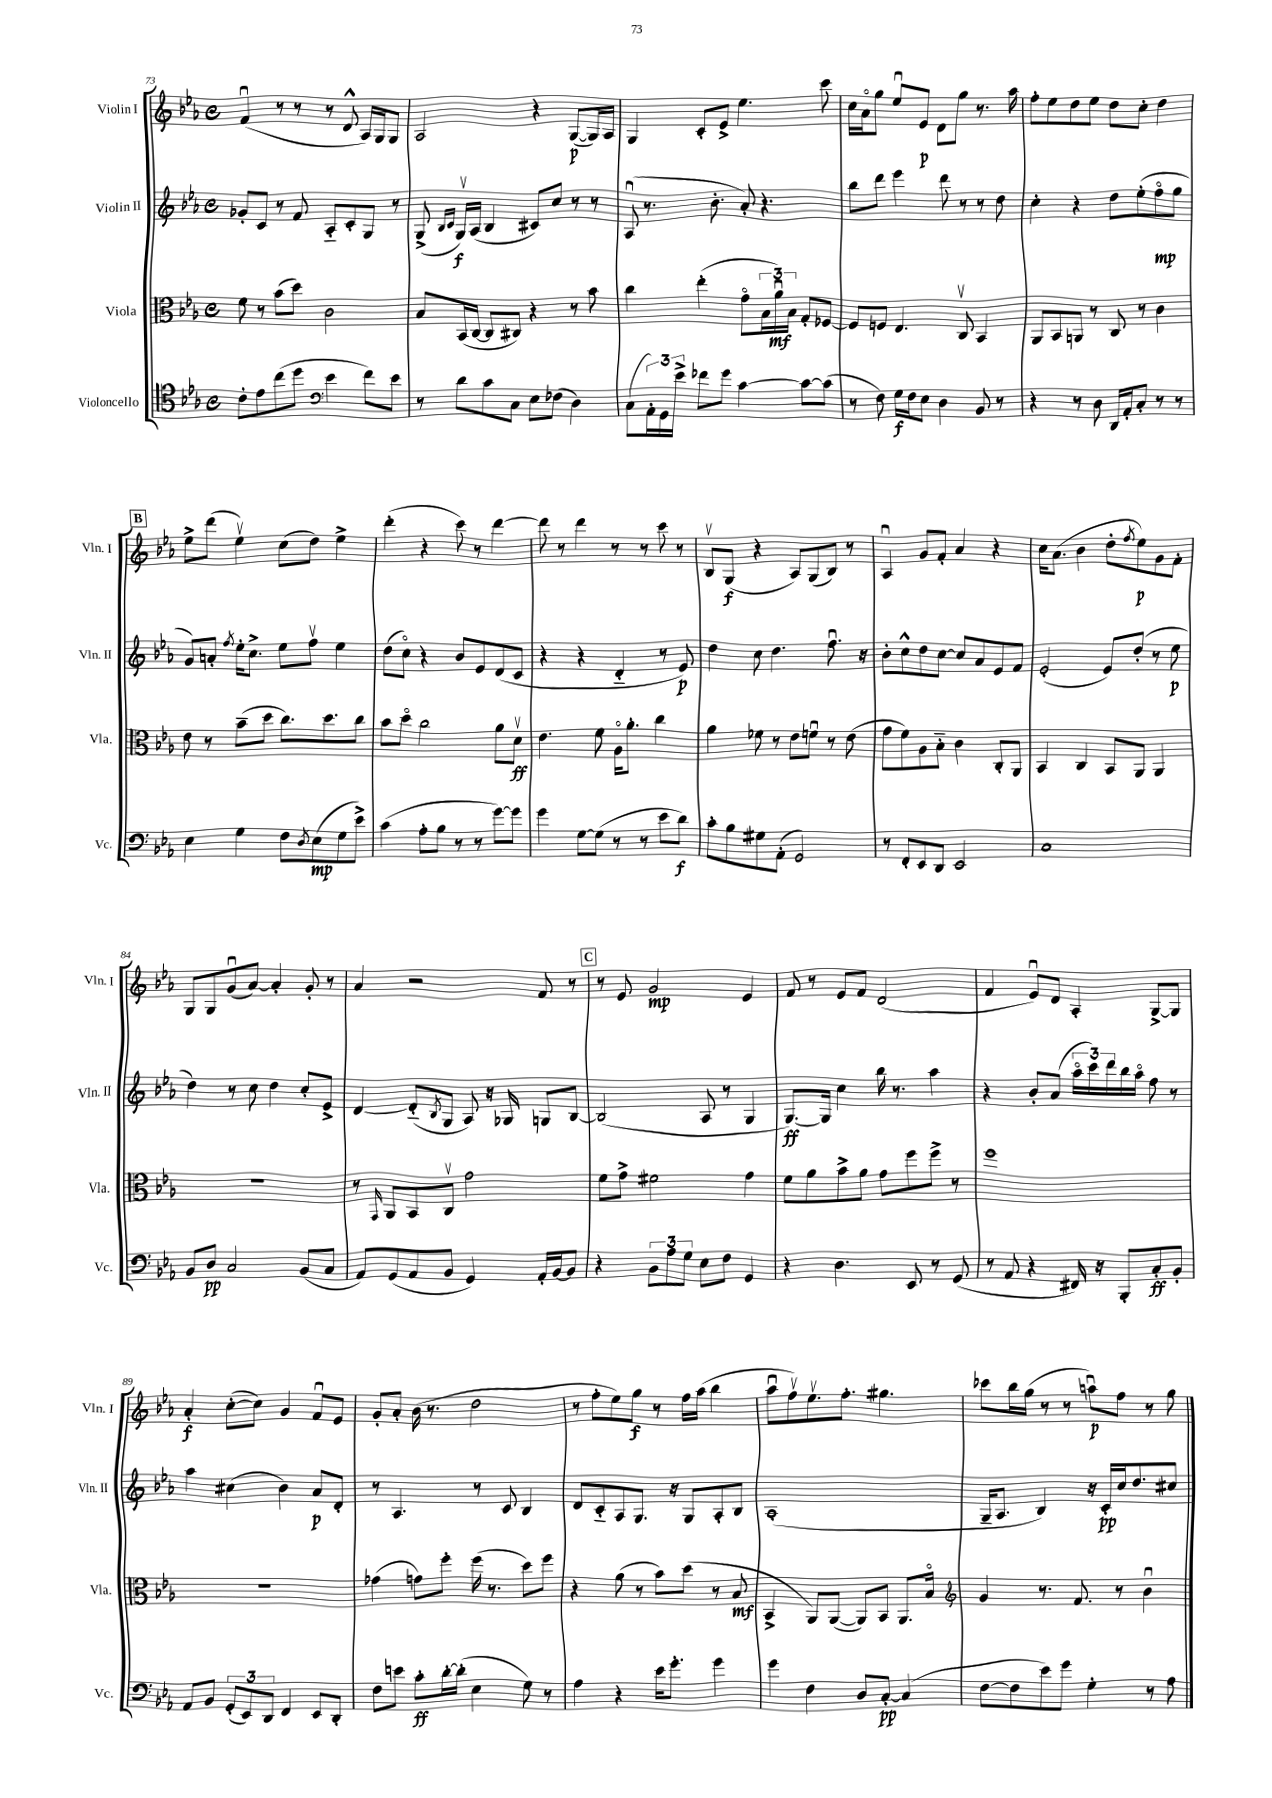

**kern	**dynam	**kern	**dynam	**kern	**dynam	**kern	**dynam
*part4	*part4	*part3	*part3	*part2	*part2	*part1	*part1
*staff4	*staff4	*staff3	*staff3	*staff2	*staff2	*staff1	*staff1
*I"Violoncello	*	*I"Viola	*	*I"Violin II	*	*I"Violin I	*
*I'Vc.	*	*I'Vla.	*	*I'Vln. II	*	*I'Vln. I	*
*clefC4	*	*clefC3	*	*clefG2	*	*clefG2	*
*k[b-e-a-]	*	*k[b-e-a-]	*	*k[b-e-a-]	*	*k[b-e-a-]	*
*M4/4	*	*M4/4	*	*M4/4	*	*M4/4	*
*met(c)	*	*met(c)	*	*met(c)	*	*met(c)	*
=73	=73	=73	=73	=73	=73	=73	=73
8c'\L	.	8f\	.	8g-X'/L	.	(4fu/	.
8e-\	.	8r	.	8c/J	.	.	.
(8cc\	.	(8b-\L	.	8r	.	8r	.
8dd\J	.	8dd\J)	.	8f/	.	8r	.
*clefF4	*	*	*	*	*	*	*
4e-\	.	2c\	.	8A-/L	.	8r	.
.	.	.	.	8c'/	.	8d^^/	.
8f\L)	.	.	.	8G/J	.	16A-/LL)	.
.	.	.	.	.	.	16G/J	.
8e-\J	.	.	.	8r	.	8G/J	.
=74	=74	=74	=74	=74	=74	=74	=74
8r	.	8B-/L	.	(8G^/	.	2A-/	.
.	.	.	.	16qqB-/LL	.	.	.
.	.	.	.	16qqc/JJ	.	.	.
8d\L	.	(16BB-/L	.	16Gv/LL)	f	.	.
.	.	[16C/JJ	.	(16A-/JJ	.	.	.
8c\	.	8C/L]	.	4B-/	.	.	.
8C\J	.	8C#X/J)	.	.	.	.	.
8E-\L	.	4r	.	8c#X/L)	.	4r	.
(8F-X\J	.	.	.	8cc/J	.	.	.
4D\)	.	8r	.	8r	.	([8G/L	p
.	.	8b-\	.	8r	.	16G/L])	.
.	.	.	.	.	.	16A-/JJ	.
=75	=75	=75	=75	=75	=75	=75	=75
(8C\L	.	4cc\	.	(8A-u/	.	4G/	.
24AA-'\L)	.	.	.	8.r	.	.	.
24GG\	.	.	.	.	.	.	.
24e-^\JJ	.	.	.	.	.	.	.
8f-X\L	.	(4ee-'\	.	.	.	8c'/L	.
.	.	.	.	8.b-'\	.	.	.
8g\J	.	.	.	.	.	8e-^/J	.
[4c\	.	8g\L	.	8a-'/)	.	4.ee-\	.
.	.	24B-\L	.	4.r	.	.	.
.	.	24a-u\)	mf	.	.	.	.
.	.	24B-\JJ	.	.	.	.	.
8c\L_	.	8G'/L	.	.	.	.	.
(8c\J]	.	[8F-X/J	.	.	.	8ccc\	.
=76	=76	=76	=76	=76	=76	=76	=76
8r	.	8F-/L]	.	8bb-\L	.	16cc\LL	.
.	.	.	.	.	.	16a-\J	.
8F\)	.	8Fn/J	.	8ddd\J	.	8gg\J	.
16G\LL	f	4.E-/	.	4eee-\	.	8ee-u/L	.
16F\J	.	.	.	.	.	.	.
8E-\J	.	.	.	.	.	8e-/J	p
4D\	.	.	.	8ddd\	.	8d\L	.
.	.	8Cv/	.	8r	.	8gg\J	.
8BB-/	.	4BB-/	.	8r	.	8.r	.
8r	.	.	.	8dd\	.	.	.
.	.	.	.	.	.	16aa-\	.
=77	=77	=77	=77	=77	=77	=77	=77
4r	.	8AA-/L	.	4cc'\	.	8ff'\L	.
.	.	8BB-/	.	.	.	8ee-\	.
8r	.	8AAn/J	.	4r	.	8dd\	.
8D\	.	8r	.	.	.	8ee-\J	.
16DD/LL	.	8C/	.	8dd\L	.	8dd\L	.
16AA-'/J	.	.	.	.	.	.	.
8C'/J	.	8r	.	(8ee-'\	.	8cc'\J	.
8r	.	4c\	.	8ff\	mp	4dd\	.
8r	.	.	.	8gg\J	.	.	.
!!LO:LB:g=z
!!LO:REH:place=s1:t=B
=78	=78	=78	=78	=78	=78	=78	=78
4E-\	.	8e-\	.	8g/L)	.	8ee-^\L	.
.	.	8r	.	8an'/J	.	(8ddd\J	.
.	.	.	.	8qff/	.	.	.
4G\	.	(8b-~\L	.	16ee-'\KL	.	4ee-v\)	.
.	.	.	.	8.cc^\J	.	.	.
.	.	8dd\J	.	.	.	.	.
8F\L	.	8.cc\L)	.	8ee-\L	.	(8cc\L	.
8qD/	.	.	.	.	.	.	.
(8E-\	mp	.	.	8ffv\J	.	8dd\J)	.
.	.	8.dd\	.	.	.	.	.
8G\	.	.	.	4ee-\	.	4ee-^\	.
8e-^\J)	.	8cc\J	.	.	.	.	.
=79	=79	=79	=79	=79	=79	=79	=79
(4c\	.	8b-\L	.	(8dd\L	.	(4ddd'\	.
.	.	8dd\J	.	8cc\J)	.	.	.
8A-'\L	.	2cc\	.	4r	.	4r	.
8B-\J	.	.	.	.	.	.	.
8r	.	.	.	8b-/L	.	8ccc\)	.
8r	.	.	.	8e-/	.	8r	.
[8g\L)	.	8a-\L	.	(8d/	.	[4ddd\	.
8g\J]	.	8dv\J	ff	8c/J	.	.	.
=80	=80	=80	=80	=80	=80	=80	=80
4g\	.	4.e-\	.	4r	.	8ddd\]	.
.	.	.	.	.	.	8r	.
[8G\L	.	.	.	4r	.	4ddd\	.
(8G\J]	.	8f\	.	.	.	.	.
8r	.	16A-\KL	.	4d/	.	8r	.
.	.	8.a-'\J	.	.	.	.	.
8r	.	.	.	.	.	8r	.
8e-\L	.	4cc\	.	8r	.	8ccc\	.
8d\J)	f	.	.	8e-/)	p	8r	.
=81	=81	=81	=81	=81	=81	=81	=81
8c'\L	.	4a-\	.	4dd\	.	8B-v/L	.
8B-\	.	.	.	.	.	(8G/J	f
8G#X\	.	8f-X\	.	8cc\	.	4r	.
(8AA-'\J	.	8r	.	4.dd\	.	.	.
2GG/)	.	8e-\L	.	.	.	8A-/L)	.
.	.	8fnu\J	.	.	.	(8G/	.
.	.	8r	.	8.ffu\	.	8B-/J)	.
.	.	(8e-\	.	.	.	8r	.
.	.	.	.	16r	.	.	.
=82	=82	=82	=82	=82	=82	=82	=82
8r	.	8g\L	.	8b-'\L	.	4A-u/	.
8FF'/L	.	8f\)	.	8cc^^\	.	.	.
8EE-/	.	8A-\	.	8dd\	.	8g/L	.
8DD/J	.	8B-\J	.	[8cc\J	.	8f'/J	.
2EE-/	.	4c\	.	8cc/L]	.	4a-/	.
.	.	.	.	8a-/	.	.	.
.	.	8C'/L	.	8e-/	.	4r	.
.	.	8AA-/J	.	8f/J	.	.	.
=83	=83	=83	=83	=83	=83	=83	=83
1C	.	4BB-/	.	(2e-'/	.	16cc\KL	.
.	.	.	.	.	.	(8.a-\J	.
.	.	4C/	.	.	.	4b-\	.
.	.	8BB-/L	.	8e-/L)	.	8dd'\L	.
.	.	.	.	.	.	8qff/	.
.	.	8AA-/J	.	(8dd'/J	.	8ee-\)	p
.	.	4AA-/	.	8r	.	8g\	.
.	.	.	.	8ee-\	p	8f'\J	.
!!LO:LB:g=z
=84	=84	=84	=84	=84	=84	=84	=84
8BB-/L	.	1r	.	4dd\)	.	8G/L	.
8D/J	pp	.	.	.	.	8G/	.
2C/	.	.	.	8r	.	(8gu/	.
.	.	.	.	8cc\	.	[8a-/J)	.
.	.	.	.	4dd\	.	4a-'/]	.
(8BB-/L	.	.	.	8cc'/L	.	8g'/	.
8C/J	.	.	.	8e-^/J	.	8r	.
=85	=85	=85	=85	=85	=85	=85	=85
8AA-/L)	.	8r	.	[4d/	.	4a-/	.
.	.	16qqGG/	.	.	.	.	.
(8GG/	.	8AA-/L	.	.	.	.	.
8AA-/	.	8BB-/	.	(8d/L]	.	2r	.
.	.	.	.	8qB-/	.	.	.
8BB-/J	.	8Cv/J	.	8G/J	.	.	.
4GG/)	.	2g\	.	8A-/)	.	.	.
.	.	.	.	16r	.	.	.
.	.	.	.	16G-X/	.	.	.
16AA-'/LL	.	.	.	8Gn/L	.	8f/	.
[16BB-/J	.	.	.	.	.	.	.
8BB-/J]	.	.	.	[8B-/J	.	8r	.
!!LO:REH:place=s1:t=C
=86	=86	=86	=86	=86	=86	=86	=86
4r	.	8f\L	.	(2B-/]	.	8r	.
.	.	8g^\J	.	.	.	8e-/	.
12BB-\L	.	2f#X\	.	.	.	2g/	mp
12A-\	.	.	.	.	.	.	.
12G\J	.	.	.	.	.	.	.
8E-\L	.	.	.	8A-/	.	.	.
8F\J	.	.	.	8r	.	.	.
4GG/	.	4g\	.	4G/	.	4e-/	.
=87	=87	=87	=87	=87	=87	=87	=87
4r	.	8f\L	.	[8.G/L)	ff	8f/	.
.	.	8a-\	.	.	.	8r	.
.	.	.	.	16G/Jk]	.	.	.
4.D\	.	8b-^\	.	4cc\	.	8e-/L	.
.	.	8a-\J	.	.	.	8f/J	.
.	.	8g\L	.	16bb-\	.	(2d/	.
.	.	.	.	8.r	.	.	.
8EE-/	.	8ff\	.	.	.	.	.
8r	.	8ff^\J	.	4aa-\	.	.	.
(8GG/	.	8r	.	.	.	.	.
=88	=88	=88	=88	=88	=88	=88	=88
8r	.	1ff	.	4r	.	4f/	.
8AA-/	.	.	.	.	.	.	.
4r	.	.	.	8b-'/L	.	8e-u/L)	.
.	.	.	.	(8a-/J	.	8d/J	.
16FF#X/)	.	.	.	24aa-\LL	.	4A-'/	.
.	.	.	.	24ccc\)	.	.	.
16r	.	.	.	.	.	.	.
.	.	.	.	24ddd\	.	.	.
8BBB-'/L	.	.	.	16bb-\	.	.	.
.	.	.	.	16aa-\JJ	.	.	.
8C'/	ff	.	.	8ff\	.	[8G^/L	.
8BB-'/J	.	.	.	8r	.	8G/J]	.
!!LO:LB:g=z
=89	=89	=89	=89	=89	=89	=89	=89
8AA-/L	.	1r	.	4aa-\	.	4a-'/	f
8BB-/J	.	.	.	.	.	.	.
(12GG'/L	.	.	.	(4cc#X\	.	([8cc'\L	.
12EE-/)	.	.	.	.	.	.	.
.	.	.	.	.	.	8cc\J])	.
12DD/J	.	.	.	.	.	.	.
4FF/	.	.	.	4b-\)	.	4g/	.
8EE-/L	.	.	.	8a-/L	p	8fu/L	.
8DD'/J	.	.	.	8d'/J	.	8e-/J	.
=90	=90	=90	=90	=90	=90	=90	=90
8F\L	.	(4g-X\	.	8r	.	8g'/L	.
8en\J	.	.	.	4.A-/	.	8a-'/J	.
8c'\L	ff	8gn\L)	.	.	.	(16b-\	.
.	.	.	.	.	.	8.r	.
[16d'\L	.	8ff'\J	.	.	.	.	.
(16d'\JJ]	.	.	.	.	.	.	.
4E-\	.	(16ff\	.	8r	.	2dd\	.
.	.	8.r	.	.	.	.	.
.	.	.	.	8c/	.	.	.
8G\)	.	8dd\L)	.	4B-/	.	.	.
8r	.	8ff\J	.	.	.	.	.
=91	=91	=91	=91	=91	=91	=91	=91
4A-\	.	4r	.	8d/L	.	8r	.
.	.	.	.	8c/	.	8ff'\L	.
4r	.	(8a-\	.	8A-/	.	8ee-\)	.
.	.	8r	.	8.G/J	.	8gg\J	f
16e-\KL	.	8b-\L)	.	.	.	8r	.
8.g'\J	.	.	.	16r	.	.	.
.	.	(8dd\J	.	8G/L	.	16ff\LL	.
.	.	.	.	.	.	(16aa-\JJ	.
4g\	.	8r	.	8A-'/	.	4bb-\	.
.	.	8B-/	mf	8B-/J	.	.	.
=92	=92	=92	=92	=92	=92	=92	=92
4g\	.	4BB-^/	.	(1A-'	.	8aa-u\L	.
.	.	.	.	.	.	8ffv\)	.
4F\	.	8AA-/L)	.	.	.	8.ee-v\	.
.	.	([8AA-/J	.	.	.	.	.
.	.	.	.	.	.	8.ff'\J	.
8D/L	.	8AA-/L])	.	.	.	.	.
[8C'/J	pp	8BB-/J	.	.	.	4.gg#X\	.
(4C/]	.	8.AA-/L	.	.	.	.	.
.	.	16B-/Jk	.	.	.	.	.
=93	=93	=93	=93	=93	=93	=93	=93
*	*	*clefG2	*	*	*	*	*
[8F\L	.	4g/	.	16G~/KL	.	8ccc-X\L	.
.	.	.	.	8.A-/J	.	.	.
8F\]	.	.	.	.	.	16bb-\L	.
.	.	.	.	.	.	(16gg\JJ	.
8e-\)	.	8.r	.	4B-/)	.	8r	.
8g\J	.	.	.	.	.	8r	.
.	.	8.f/	.	.	.	.	.
4G'\	.	.	.	16r	.	8aanu\L)	p
.	.	.	.	16c'/LL	pp	.	.
.	.	8r	.	16cc/J	.	8ff\J	.
.	.	.	.	8.dd/	.	.	.
8r	.	4b-u\	.	.	.	8r	.
8A-\	.	.	.	8cc#X/J	.	8gg\	.
==	==	==	==	==	==	==	==
*-	*-	*-	*-	*-	*-	*-	*-
